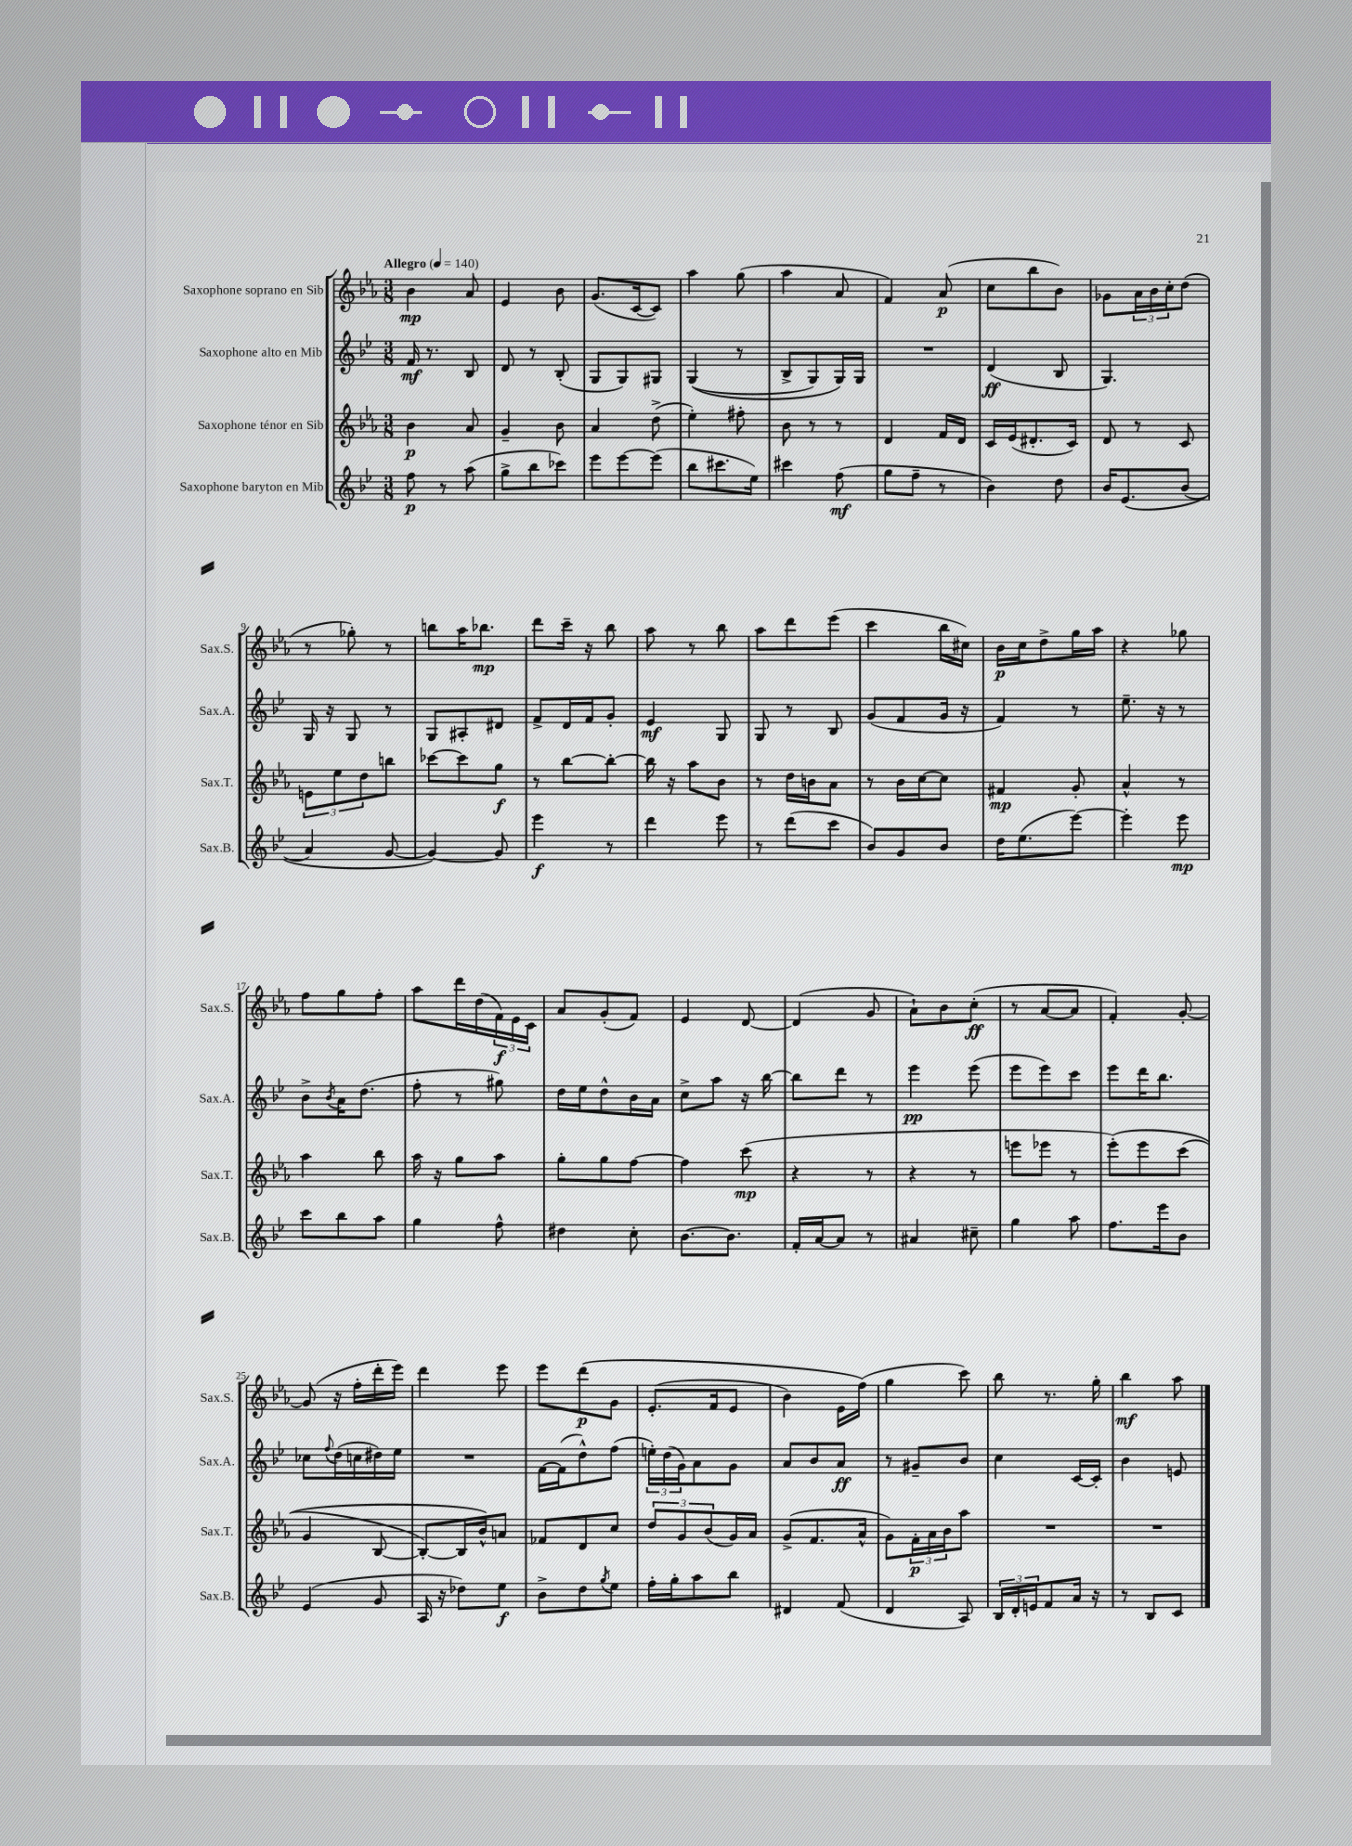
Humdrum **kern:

**kern	**kern	**kern	**kern
*staff4	*staff3	*staff2	*staff1
*clefG2	*clefG2	*clefG2	*clefG2
*k[b-e-]	*k[b-e-a-]	*k[b-e-]	*k[b-e-a-]
*M3/8	*M3/8	*M3/8	*M3/8
*MM140	*MM140	*MM140	*MM140
8ff\	4b-\	16f/	4b-\
.	.	8.r	.
8r	.	.	.
(8aa\	8a-/	8B-/	8a-/
=	=	=	=
8gg^\L	4g~/	8d/	4e-/
8bb-\	.	8r	.
8ccc-\J)	8b-\	(8B-'/	8b-\
=	=	=	=
8eee-\L	4a-/	8G/L	(8.g/L
[8eee-\	.	8G/)	.
.	.	.	[16c/k
(8eee-\]J	(8dd^\	8G#/J	8c/]J)
=	=	=	=
8bb-\L	4ee-'\)	&((4G/	4aa-\
8.ccc#\	.	.	.
.	8ff#'\	8r	(8gg\
16ee-\Jk)	.	.	.
=	=	=	=
4ccc#\	8b-\	8B-^/L	4aa-\
.	8r	8G/)	.
(8ff\	8r	16G/L&)	8a-/
.	.	16G/JJ	.
=	=	=	=
8gg\L	4d/	4.r	4f/)
8ff~\J	.	.	.
8r	16f/LL	.	(8a-/
.	16d/JJ	.	.
=	=	=	=
4b-\)	16c/LL	(4d/	8cc\L
.	(16e-/J	.	.
.	8.d#'/	.	8bb-\
8dd\	.	8B-/	8b-\J)
.	16c/Jk)	.	.
=	=	=	=
16b-/LK	8d/	4.G/)	8g-\L
&(8.e-/	.	.	.
.	8r	.	24a-\L
.	.	.	24b-\
.	.	.	24cc'\J
(8b-/J	8c/	.	(8dd\J
=	=	=	=
4a/)	12e\L	16G/	8r
.	.	16r	.
.	12ee-\	.	.
.	.	8G/	8gg-'\)
.	12dd\	.	.
[8g/	8bb\J	8r	8r
=	=	=	=
4g/_&)	[8ccc-\L	8G/L	8bb\L
.	8ccc-\]	8A#'/	16aa-\K
.	.	.	8.bb-\J
8g/]	8gg\J	8d#/J	.
=	=	=	=
4eee-\	8r	8f^/L	8ddd\L
.	[8bb-\L	16d/L	16ccc~\Jk
.	.	16f/J	16r
8r	8bb-'\_J	8g'/J	8bb-\
=	=	=	=
4ddd\	16bb-\]	4e-/	8aa-\
.	16r	.	.
.	8aa-\L	.	8r
8eee-\	8b-\J	8G/	8bb-\
=	=	=	=
8r	8r	8G/	8aa-\L
(8ddd\L	16dd\LL	8r	8ddd\
.	16b\J	.	.
8ccc\J	8a-\J	8B-/	(8eee-\J
=	=	=	=
8b-/L)	8r	(8g/L	4ccc\
8g/	16b-\LL	8f/	.
.	[16cc\J	.	.
8b-/J	8cc\]J	16g/Jk	16bb-\LL
.	.	16r	16cc#\JJ)
=	=	=	=
16dd\LK	4f#/	4f/)	16b-\LL
(8.ee-\	.	.	16cc\J
.	.	.	8dd^\
[8eee-\J)	8g'/	8r	16gg\L
.	.	.	16aa-\JJ
=	=	=	=
4eee-'\]	4a-^^/	8.ee-~\	4r
.	.	16r	.
8eee-\	8r	8r	8gg-\
=	=	=	=
8ccc\L	4aa-\	8b-^\L	8ff\L
.	.	8qb-/	.
8bb-\	.	16a\K	8gg\
.	.	(8.dd\J	.
8aa\J	8bb-\	.	8ff'\J
=	=	=	=
4gg\	16aa-\	8ff'\	8aa-\L
.	16r	.	.
.	8gg\L	8r	16ddd\L
.	.	.	(16dd\
8ff^^\	8aa-\J	8gg#\)	24f\)
.	.	.	24e-\
.	.	.	24c\JJ
=	=	=	=
4dd#\	8gg'\L	16dd\LL	8a-/L
.	.	16ee-\J	.
.	8gg\	8dd^^\	(8g'/
8cc'\	[8ff\J	16b-\L	8f/J)
.	.	16a\JJ	.
=	=	=	=
[8.b-\L	4ff\]	8cc^\L	4e-/
.	.	8aa\J	.
8.b-\]J	.	.	.
.	(8ccc\	16r	[8d/
.	.	[16bb-\	.
=	=	=	=
16f'/LL	4r	8bb-\]L	(4d/]
[16a/J	.	.	.
8a/]J	.	8ddd\J	.
8r	8r	8r	8g/
=	=	=	=
4a#/	4r	4eee-\	8a-`\L)
.	.	.	8b-\
8cc#~\	8r	(8eee-\	(8cc'\J
=	=	=	=
4gg\	8eee\L	8eee-\L	8r
.	8eee-\J	8eee-\)	[8a-/L
8aa\	8r	8ccc\J	8a-/]J
=	=	=	=
8.ff\L	&(8eee-'\L)	8eee-\L	4f'/)
.	8eee-\	16ddd\K	.
16eee-\k	.	8.bb-\J	.
8b-\J	(8ccc\J	.	[8g'/
=	=	=	=
(4e-/	4g/	8cc-\L	(8g/]
.	.	8qqff/	.
.	.	(16dd\L	16r
.	.	16cc\	16ff'\LL
8g/	[8B-/	16dd#\)	16ddd'\
.	.	16ee-\JJ	16eee-\JJ)
=	=	=	=
16A/	8B-'/_L)	4.r	4ddd\
16r	.	.	.
8dd-\L)	16B-/]L	.	.
.	16b-^^/J&)	.	.
8ee-\J	8a/J	.	8eee-\
=	=	=	=
8b-^\L	8f-/L	[16f\LL	8eee-\L
.	.	(16f\]J	.
8dd\	8d/	8dd^^\)	&(8ddd\
8qgg/	.	.	.
8ee-\J	8cc/J	(8ff\J	8g\J
=	=	=	=
16ff'\LL	12dd/L	24ee'\LL)	(8.e-'/L
.	.	(24dd\	.
16gg'\J	.	.	.
.	12g/	24g\J)	.
8aa\	.	8a\	.
.	(12b-/	.	.
.	.	.	16f/k
8bb-\J	16g/L)	8g\J	8e-/J
.	16a-/JJ	.	.
=	=	=	=
4d#/	(8g^/L	8a/L	4b-\)
.	8.f/	8b-/	.
(8f/	.	8a/J	16e-\LL
.	16a-^^/Jk	.	(16ff\JJ&)
=	=	=	=
4d/	8g\L)	8r	4gg\
.	24f'\L	8g#~/L	.
.	24a-\	.	.
.	24b-\J	.	.
8A/)	8aa-\J	8b-/J	8ccc\)
=	=	=	=
24B-/LL	4.r	4cc\	8bb-\
24d'/	.	.	.
24e/J	.	.	.
8f/	.	.	8.r
16a/Jk	.	[16c/LL	.
16r	.	16c'/]JJ	16gg'\
=	=	=	=
8r	4.r	4b-\	4bb-\
8B-/L	.	.	.
8c/J	.	8e/	8aa-\
==	==	==	==
*-	*-	*-	*-
